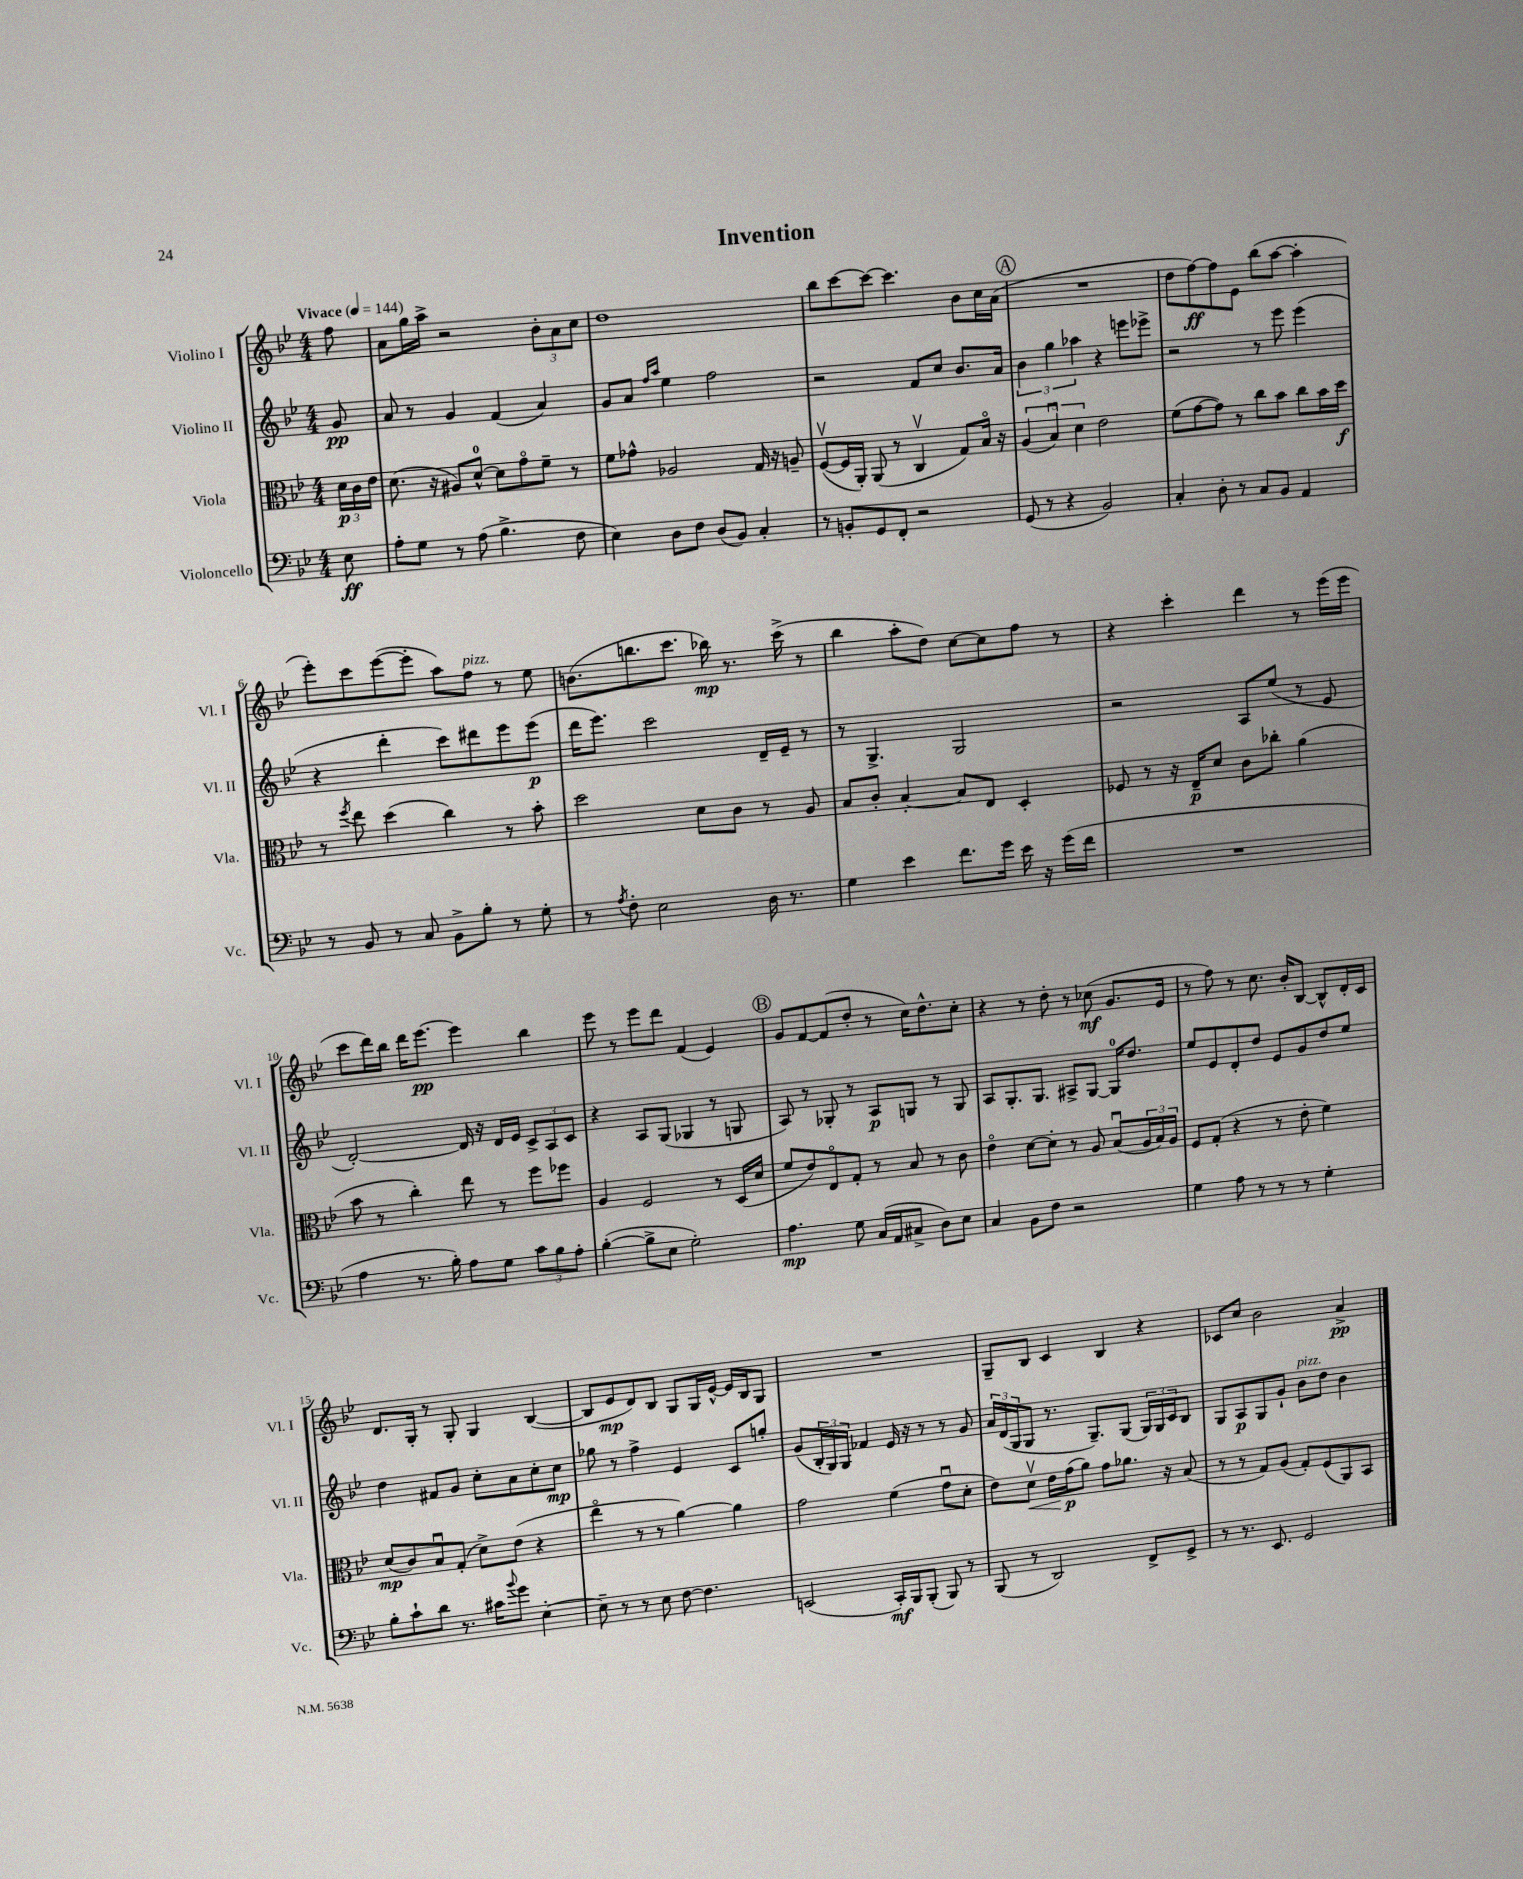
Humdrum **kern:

**kern	**kern	**kern	**kern
*staff4	*staff3	*staff2	*staff1
*clefF4	*clefC3	*clefG2	*clefG2
*k[b-e-]	*k[b-e-]	*k[b-e-]	*k[b-e-]
*M4/4	*M4/4	*M4/4	*M4/4
*MM144	*MM144	*MM144	*MM144
8E-\	24d\LL	8g/	8ff\
.	24c\	.	.
.	24e-\JJ	.	.
=	=	=	=
8A'\L	(8.d\	8a/	8a\L
8G\J	.	8r	16gg\L
.	16r	.	16aa^\JJ
8r	8A#/L)	4g/	2r
(8A\	[8d^^/J	.	.
4.B-^\	8d\]L	(4f/	.
.	8go\	.	.
.	8f~\J	4a/)	12b-'\L
.	.	.	12a\
8F\	8r	.	.
.	.	.	12cc\J
=	=	=	=
4E-\)	8f\L	8g/L	1dd
.	8g-^^\J	8a/J	.
.	.	16qqff/LL	.
.	.	16qqaa/JJ	.
8D\L	2A-/	4ee-\	.
8F\J	.	.	.
(8D/L	.	2ff\	.
8BB-/J)	.	.	.
4C'/	16G/	.	.
.	16r	.	.
.	8A~/	.	.
=	=	=	=
8r	([8Fv/L	2r	8bb-\L
8BB'/L	16F/]L	.	[8ccc\
.	16AA'/JJ)	.	.
8GG/	(8AA/	.	8ccc\_J
8FF'/J	8r	.	4.ccc\]
2r	4Cv/	8f/L	.
.	.	8cc/J	.
.	8G/L)	8.b-/L	8b-\L
.	16B-o/Jk	.	16cc\L
.	16r	16a/Jk	(16a\JJ
=	=	=	=
(8GG/	(6A/	6b-\	1r
8r	.	.	.
.	6B-u/)	6gg\	.
4r	.	.	.
.	6d\	6aa-\	.
2BB-/)	2e-\	4r	.
.	.	8eee\L	.
.	.	8eee-^\J	.
=	=	=	=
4C'/	(8f\L	2r	8dd\L
.	[8g\	.	[8ff\)
8D'\	8g\]J)	.	8ff\]
8r	8r	.	8e-\J
8C/L	8cc\L	8r	(8bb-\L
8BB-/J	8b-\J	8eee-\	[8aa\J
4AA/	8cc\L	(4eee-\	4aa'\]
.	16b-\L	.	.
.	16dd\JJ	.	.
=	=	=	=
8r	8r	4r	8eee-'\L)
.	8qff/	.	.
8BB-/	8ee-\	.	8ccc\
8r	(4dd\	4ddd'\	([8eee-\
8C/	.	.	8eee-'\]J
8BB-^\L	4cc\)	8ccc\L)	8aa\L)
8B-'\J	.	8ddd#\	8ff\J
8r	8r	8eee-\	8r
8G'\	8b-'\	(8eee-\J	8ee-\
=	=	=	=
8r	2dd\	16ddd\LK	(8.b\L
.	.	8.eee-\J)	.
8qA/	.	.	.
8F'\	.	.	.
.	.	.	8.bb\
2E-\	.	2ccc\	.
.	.	.	8.ccc\J
.	8d\L	.	.
.	.	.	16bb-\)
.	8c\J	.	8.r
16D\	8r	16d~/LL	.
8.r	.	16e-~/JJ	(16ccc^\
.	8A/	8r	8r
=	=	=	=
4G\	8B-/L	8r	4bb-\
.	8c'/J	4.G^/	.
4e-\	[4B-'/	.	8aa'\L
.	.	.	8dd\J)
8.f\L	8B-/]L	2G/	[8cc\L
.	8E-/J	.	8cc\]
16g\Jk	.	.	.
16e-\	4D'/	.	8ff\J
16r	.	.	.
(16g\LL	.	.	8r
16f\JJ	.	.	.
=	=	=	=
1r	8F-/	2r	4r
.	8r	.	.
.	16r	.	4ccc'\
.	16E-~/LK	.	.
.	8d/J	.	.
.	8c\L	8A/L	4ddd\
.	8cc-'\J	(8ee-/J	.
.	(4a\	8r	8r
.	.	8e-/	(16eee-\LL
.	.	.	16eee-\JJ
=	=	=	=
4A\	8b-\	[2d'/)	8ccc\L
.	8r	.	16ddd\L)
.	.	.	16bb-\JJ
8.r	4cc'\)	.	16ddd\LK
.	.	.	[8.eee-\J
16B-'\)	.	.	.
8A\L	8ee-\	16d/]	4eee-\]
.	.	16r	.
8G\J	8r	16d/LL	.
.	.	16e-/JJ	.
12c\L	8ff\L	12c^/L	4bb-\
12B-\	.	12A/	.
.	8ff-\J	.	.
12A'\J	.	12c/J	.
=	=	=	=
([4B-'\	4A/	4r	8eee-\
.	.	.	8r
8B-^\]L	2F/	8A/L	8eee-\L
8E-\J	.	(8G/J	8ddd\J
2G'\)	.	4G-/	(4f/
.	8r	8r	4e-/)
.	(16D/LL	8G/	.
.	16d/JJ	.	.
=	=	=	=
4.A\	8f/L	8A/)	8g/L
.	8e-/)	8r	[8f/
.	8E-o/	8G-'/	(8f/]
8G\	8G'/J	8r	8dd'/J
(16C/LL	8r	8A/L	8r
16AA/J	.	.	.
8C#^/J	8B-/	8G/J	16cc\LK)
.	.	.	8.dd^^\
8D\L)	8r	8r	.
8E-\J	8c\	8G/	8cc'\J
=	=	=	=
4C/	4e-o\	8A/L	4r
.	.	8.G'/	.
8BB-\L	[8d\L	.	8r
.	.	8.G/J	.
8F\J	8d'\]J	.	8dd'\
2r	8r	8A#^/L	8r
.	8A/	[8G/J	(8cc-\
.	(8B-u/L	16G/]LK	8.g/L
.	.	8.dd/J	.
.	24A/L	.	.
.	24B-/)	.	.
.	.	.	16e-/Jk
.	24A/JJ	.	.
=	=	=	=
4G\	8F/L	8ee-/L	8r
.	(8G'/J	8e-/	8ff\)
8A\	4r	8d'/	8r
8r	.	8dd/J	8.cc\
8r	8r	8e-/L	.
.	.	.	16b-'/LK
8r	8e-'\	8g/	[8B-/J
4G'\	4f\)	8dd/	8B-^^/]L
.	.	8ee-/J	16d'/L
.	.	.	16c/JJ
=	=	=	=
8B-'\L	(8d/L	4dd\	8.d/L
8c`\	8c/)	.	.
.	.	.	16G'/Jk
8d\J	8B-u/	8f#/L	8r
8.r	(8G'/J	8g/J	8G'/
.	8d^\L)	8cc'\L	4G/
16c#\LK	.	.	.
8qqb-/	.	.	.
8g\J	(8e-\J	8a\	.
[4E-'\	4r	8cc'\	([4B-/
.	.	8cc\J	.
=	=	=	=
8E-~\]	4ee-o\	8gg-\	8B-/]L
8r	.	8r	8e-/
8r	8r	4ff^\	8d/)
8E-\	8r	.	8B-/J
[8F\	[4a\)	4e-/	8G/L
4.F\]	.	.	16G/L
.	.	.	[16e-^^/JJ
.	4a\]	8c/L	16e-/]LL
.	.	.	16B-/J
.	.	8gg'/J	8G/J
=	=	=	=
(2EE/	2g\	(8g/L	1r
.	.	24B-'/L	.
.	.	24G/)	.
.	.	24G/JJ	.
.	.	4f-/	.
16CC'/LL)	(4f\	16e-/	.
16BBB-/J	.	16r	.
(8BBB-'/J	.	8r	.
8BBB-/)	8gu\L	8r	.
8r	8d'\J	8g/	.
=	=	=	=
(8BBB-/	8e-\L)	24a/LL	8G~/L
.	.	(24d/	.
.	.	24G/J	.
8r	8dv\J	8G/J	8B-/J
2DD/)	16e-\LL	8.r	4c/
.	(16g\J	.	.
.	8a\J)	.	.
.	.	8.G~/L)	.
.	8g\L	.	4B-/
.	8.a-\J	(8G/J	.
8FF^/L	.	24G/LL)	4r
.	.	24G/	.
.	16r	.	.
.	.	24c/J	.
8GG^/J	(8B-/	8B-/J	.
=	=	=	=
8r	8r	8G/L	8c-/L
8.r	8r	8A/	8cc/J
.	8G/L)	8G/	2b-\
8.EE-/	.	.	.
.	(8A/J	8g`/J	.
2GG/	8G'/L)	8b-\L	.
.	(8F/	8dd\J	.
.	8AA/)	4b-\	4a^/
.	8BB-/J	.	.
==	==	==	==
*-	*-	*-	*-
